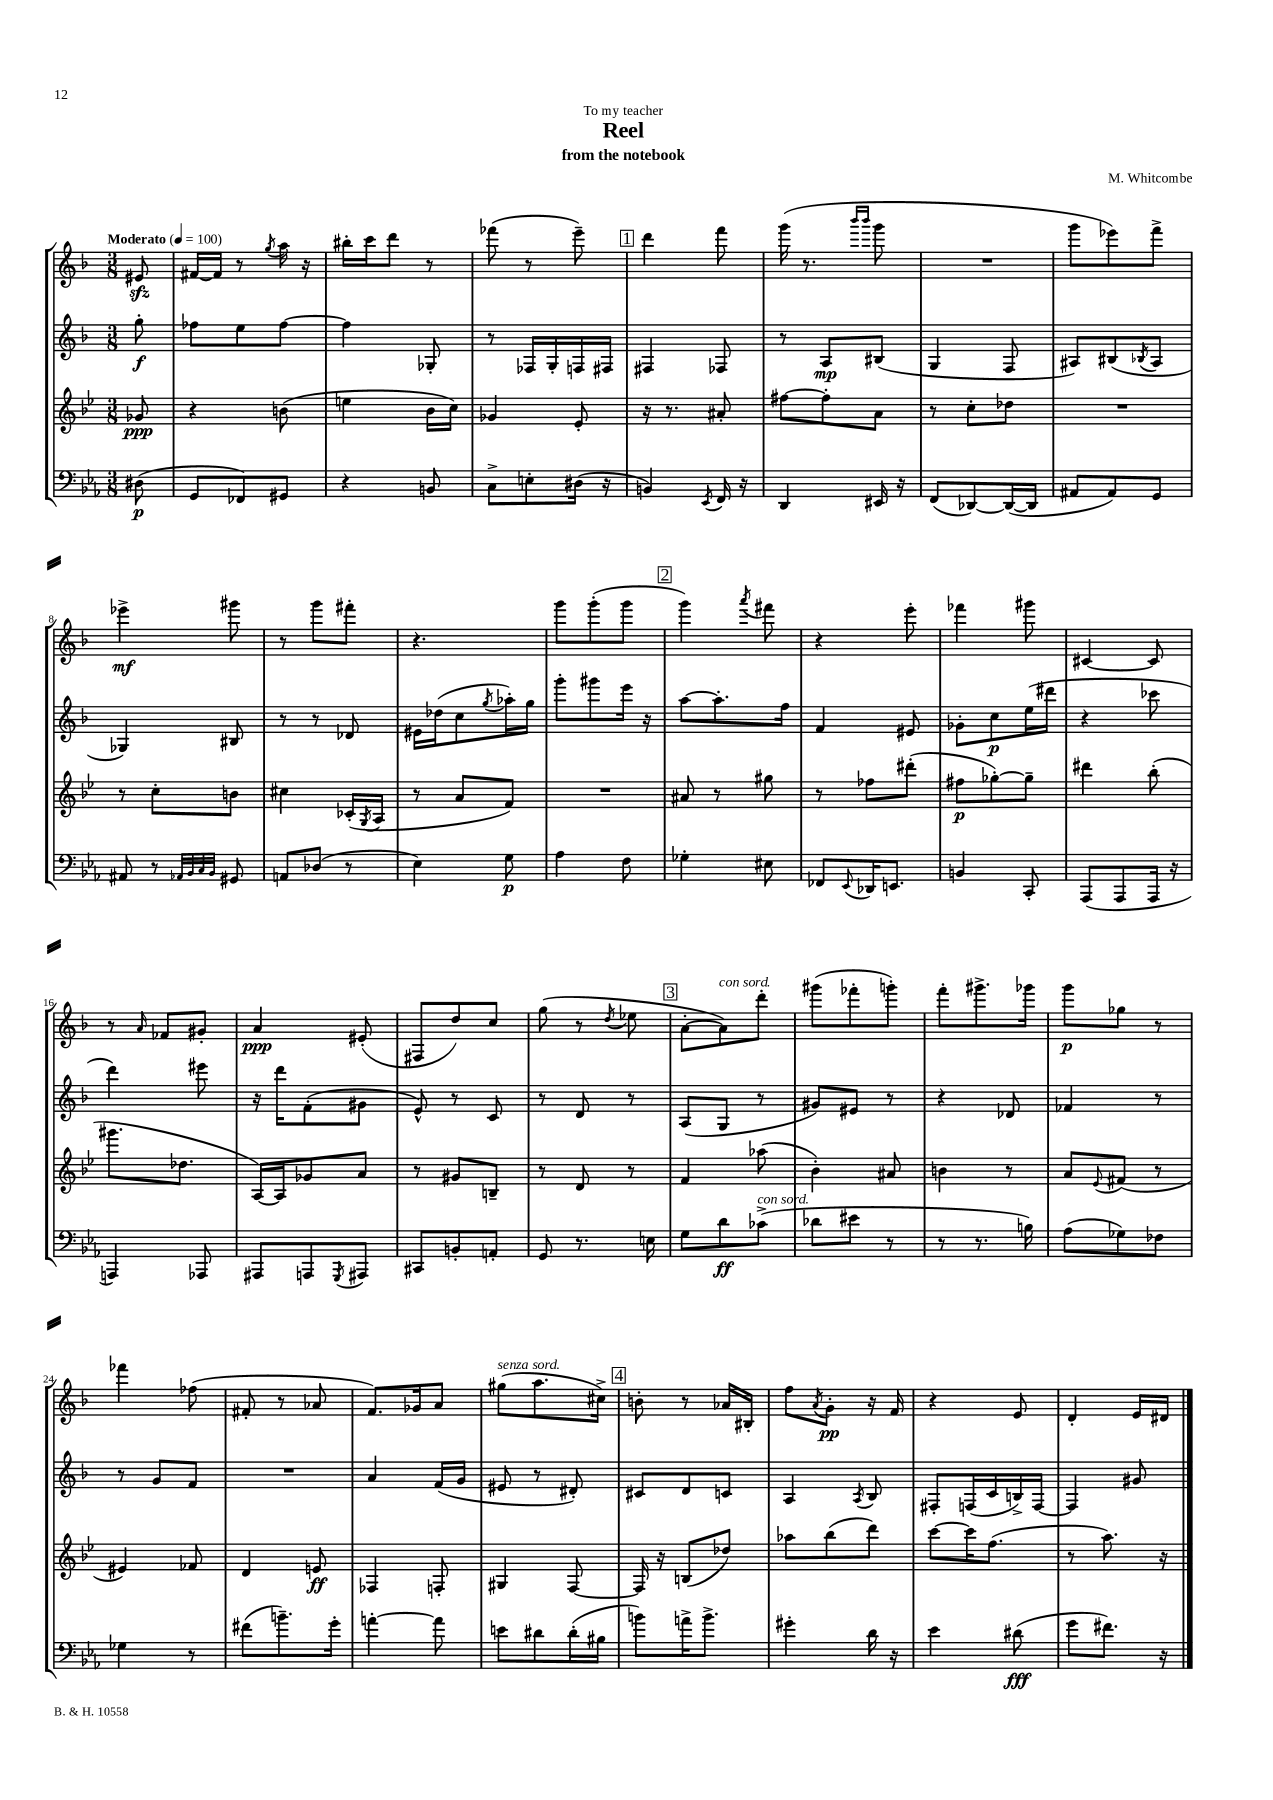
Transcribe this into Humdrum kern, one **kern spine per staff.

**kern	**kern	**kern	**kern
*staff4	*staff3	*staff2	*staff1
*clefF4	*clefG2	*clefG2	*clefG2
*k[b-e-a-]	*k[b-e-]	*k[b-]	*k[b-]
*M3/8	*M3/8	*M3/8	*M3/8
*MM100	*MM100	*MM100	*MM100
(8D#\	8g-/	8gg'\	8e#/
=	=	=	=
8GG/L	4r	8ff-\L	[16f#/LL
.	.	.	16f#/]JJ
8FF-/)	.	8ee\	8r
.	.	.	8qgg/
8GG#/J	(8b\	[8ff-\J	16aa\
.	.	.	16r
=	=	=	=
4r	4ee\	4ff-\]	16bb#'\LL
.	.	.	16ccc\J
.	.	.	8ddd\J
8BB/	16b-\LL	8G-'/	8r
.	16cc\JJ)	.	.
=	=	=	=
8C^\L	4g-/	8r	(8fff-\
8E'\	.	16F-/LL	8r
.	.	16G'/	.
(16D#\Jk	8e-'/	16F/	8eee~\)
16r	.	16F#/JJ	.
=	=	=	=
4BB/)	16r	4F#/	4ddd\
.	8.r	.	.
8qEE-/	.	.	.
16FF/	8a#'/	8F-/	8fff\
16r	.	.	.
=	=	=	=
4DD/	[8ff#\L	8r	(16ggg\
.	.	.	8.r
.	8ff#'\]	8A/L	.
.	.	.	16qqbbb-/LL
.	.	.	16qqbbb-/JJ
16EE#/	8a\J	(8B#/J	8ggg\
16r	.	.	.
=	=	=	=
(8FF/L	8r	4G/	4.r
[8DD-/)	8cc'\L	.	.
(16DD-/_L	8dd-\J	8F/	.
16DD-/]JJ	.	.	.
=	=	=	=
8AA#/L	4.r	8A#/L)	8ggg\L
8AA#/)	.	(8B#/	8eee-\)
.	.	8qB-/	.
8GG/J	.	8A#/J	8fff^\J
=	=	=	=
8AA#/	8r	4G-/)	4eee-^\
8r	8cc'\L	.	.
32qqAA-/LLL	.	.	.
32qqBB-/	.	.	.
32qqC/	.	.	.
32qqBB-/JJJ	.	.	.
8GG#/	8b\J	8B#/	8ggg#\
=	=	=	=
8AA/L	4cc#\	8r	8r
(8D-/J	.	8r	8ggg\L
8r	(16c-'/LL	8d-/	8fff#'\J
.	8qG/	.	.
.	16A/JJ	.	.
=	=	=	=
4E-\)	8r	16e#\LL	4.r
.	.	(16dd-\J	.
.	8a/L	8cc\	.
.	.	8qgg/	.
8G\	8f/J)	16aa-'\L)	.
.	.	16gg\JJ	.
=	=	=	=
4A-\	4.r	8ggg'\L	8ggg\L
.	.	8ggg#\	(8ggg'\
8F\	.	16eee\Jk	8ggg\J
.	.	16r	.
=	=	=	=
4G-'\	8a#/	[8aa\L	4ggg\)
.	8r	8.aa'\]	.
.	.	.	8qaaa/
8E#\	8gg#\	.	8fff#\
.	.	16ff\Jk	.
=	=	=	=
8FF-/L	8r	4f/	4r
8qqEE-/	.	.	.
16DD-/K	8ff-\L	.	.
8.EE/J	.	.	.
.	(8ddd#'\J	8e#/	8eee'\
=	=	=	=
4BB/	8ff#\L	8g-'\L	4fff-\
.	[8gg-'\)	8cc\	.
8CC'/	8gg-~\]J	(16ee\L	8ggg#\
.	.	16ddd#\JJ	.
=	=	=	=
(8AAA-/L	4ddd#\	4r	[4c#/
8AAA-/	.	.	.
16AAA-/Jk	(8bb-'\	8ccc-\	8c#/]
16r	.	.	.
=	=	=	=
4AAA/)	8.ggg#\L	4ddd\)	8r
.	.	.	16qqa/
.	.	.	8f-/L
.	8.dd-\J	.	.
8AAA-/	.	8eee#\	8g#'/J
=	=	=	=
8AAA#/L	[16A/LL)	16r	4a/
.	16A/]J	16ddd\LK	.
8AAA/	8g-/	(8f'\	.
8qGGG/	.	.	.
8AAA#/J	8a/J	8g#\J	(8e#'/
=	=	=	=
8CC#/L	8r	8e^^/)	8F#/L
8BB'/	8g#/L	8r	8dd/)
8AA'/J	8B~/J	8c/	8cc/J
=	=	=	=
8GG/	8r	8r	(8gg\
8.r	8d/	8d/	8r
.	.	.	8qdd/
.	8r	8r	8ee-\
16E\	.	.	.
=	=	=	=
8G\L	4f/	(8A/L	[8a'\L
8d\	.	8G/J	8a\])
(8c-^\J	(8aa-\	8r	8ddd'\J
=	=	=	=
8d-\L	4b-'\)	8g#/L)	(8ggg#\L
8e#\J	.	8e#/J	8fff-'\
8r	8a#/	8r	8ggg'\J)
=	=	=	=
8r	4b\	4r	8fff'\L
8.r	.	.	8.ggg#^\
.	8r	8d-/	.
16B\)	.	.	16ggg-\Jk
=	=	=	=
(8A-\L	8a/L	4f-/	8ggg\L
.	8qqe-/	.	.
8G-\)	(8f#/J	.	8gg-\J
8F-\J	8r	8r	8r
=	=	=	=
4G-\	4e#/)	8r	4fff-\
.	.	8g/L	.
8r	8f-/	8f/J	(8ff-\
=	=	=	=
(8f#\L	4d/	4.r	8f#'/
8.b~\)	.	.	8r
.	8e/	.	8a-/
16g'\Jk	.	.	.
=	=	=	=
[4a'\	4F-/	4a/	8.f/L)
.	.	.	16g-/k
8a\]	8F'/	(16f/LL	8a/J
.	.	16g/JJ	.
=	=	=	=
8e\L	4G#/	8e#/	(8gg#\L
8d#\	.	8r	8.aa\
(16d#'\L	[8F/	8d#'/)	.
16B#\JJ	.	.	16cc#^\Jk)
=	=	=	=
8b\L)	16F/]	8c#/L	8b'\
.	16r	.	.
16a^\K	(8B/L	8d/	8r
8.b^\J	.	.	.
.	8dd-/J)	8c/J	16a-/LL
.	.	.	16B#'/JJ
=	=	=	=
4g#'\	8aa-\L	4A/	8ff\L
.	.	.	8qa/
.	(8bb-\	.	8g'\J
.	.	8qA/	.
16d\	8ddd\J)	8B-/	16r
16r	.	.	16f/
=	=	=	=
4e-\	[8ccc\L	8F#'/L	4r
.	16ccc\]K	(16F/L	.
.	(8.ff\J	16c/	.
(8d#\	.	16B^/)	8e/
.	.	[16F/JJ	.
=	=	=	=
8g\L	8r	4F/]	4d'/
8.f#\J)	8.aa\)	.	.
.	.	8g#/	16e/LL
16r	16r	.	16d#/JJ
==	==	==	==
*-	*-	*-	*-
